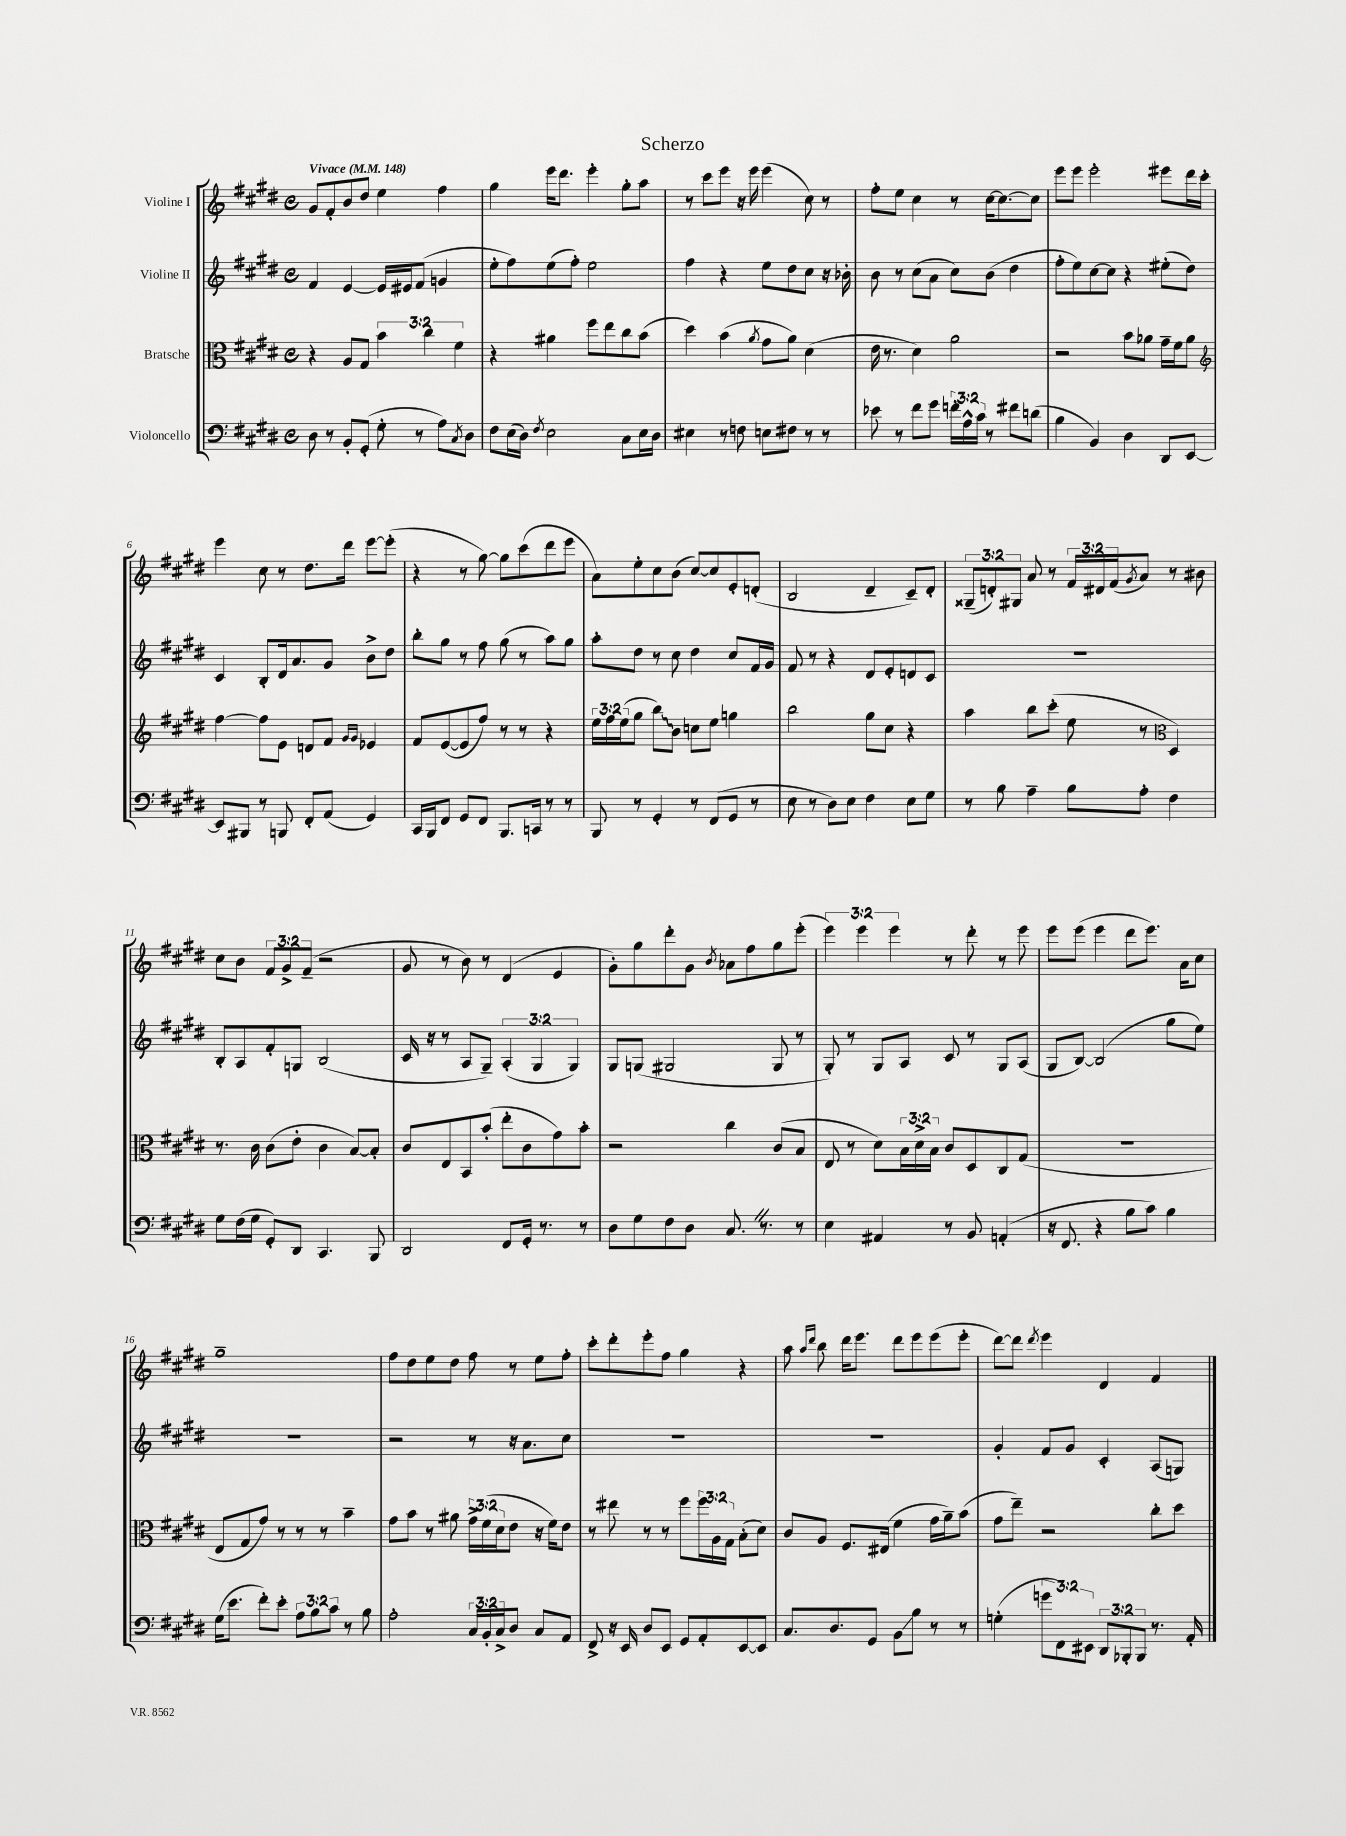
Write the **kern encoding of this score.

**kern	**kern	**kern	**kern
*staff4	*staff3	*staff2	*staff1
*clefF4	*clefC3	*clefG2	*clefG2
*k[f#c#g#d#]	*k[f#c#g#d#]	*k[f#c#g#d#]	*k[f#c#g#d#]
*M4/4	*M4/4	*M4/4	*M4/4
*met(c)	*met(c)	*met(c)	*met(c)
*MM148	*MM148	*MM148	*MM148
8D#\	4r	4f#/	8g#/L
8r	.	.	8f#'/
8BB'/L	8A/L	[4e/	8b/
(8GG#'/J	8G#/J	.	8dd#/J
8G#'\	6b\	16e/]LL	4ee\
.	.	16e#/J	.
8r	.	(8f#/J	.
.	6cc#\	.	.
8A\L)	.	4g/	4ff#\
.	6f#\	.	.
8qC#/	.	.	.
8D#\J	.	.	.
=	=	=	=
8F#\L	4r	8ee'\L	4gg#\
(16E\L	.	8ff#\)	.
16D#\JJ)	.	.	.
8qF#/	.	.	.
2E\	4a#\	(8ee\	16eee\LK
.	.	.	8.ddd#\J
.	.	8ff#'\J)	.
.	8ff#\L	2ee\	4eee'\
.	8ee\	.	.
8C#\L	8cc#\	.	8gg#'\L
16E\L	(8b\J	.	8aa\J
16D#\JJ	.	.	.
=	=	=	=
4E#\	4dd#\)	4ff#\	8r
.	.	.	8ccc#\L
8r	(4b\	4r	8eee\J
8F\	.	.	16r
.	.	.	16eee\
.	8qa/	.	.
8E\L	8g#\L	8ee\L	(4eee\
8F#\J	8a\J)	8dd#\	.
8r	(4d#\	8cc#\J	8cc#\)
8r	.	16r	8r
.	.	16b-'\	.
=	=	=	=
8e-\	16e\	8b\	8ff#'\L
.	8.r	.	.
8r	.	8r	8ee\J
8f#\L	4d#\)	(8cc#\L	4cc#\
8g#\J	.	8a\J	.
24f'\LL	2a\	8cc#\L)	8r
24A^^\	.	.	.
24c#\JJ	.	.	.
8r	.	(8b\J	[16cc#\LK
.	.	.	8.cc#\_
8f#\L	.	4dd#\	.
(8d\J	.	.	8cc#\]J
=	=	=	=
4B\	2r	8ff#'\L	8eee\L
.	.	8ee\)	8eee\J
4BB/)	.	[8cc#\	2eee'\
.	.	8cc#\]J	.
4D#\	8b\L	4r	.
.	8a-\J	.	.
8DD#/L	16g#~\LL	(8ee#'\L	8eee#\L
.	16f#\J	.	.
[8EE/J	8a-\J	8dd#\J)	16ddd#\L
.	.	.	16ccc#'\JJ
=	=	=	=
*	*clefG2	*	*
8EE/]L	[4ff#\	4c#/	4eee\
8BBB#/J	.	.	.
8r	8ff#\]L	8B'/L	8cc#\
8BBB/	8e\J	16d#/k	8r
.	.	8.a/	.
8FF#'/L	8d/L	.	8.dd#\L
(8AA/J	8f#/J	8g#/J	.
.	.	.	16ddd#\Jk
.	16qqg#/LL	.	.
.	16qqg#/JJ	.	.
4GG#/)	4e-/	8b^\L	[8eee\L
.	.	8dd#\J	(8eee'\]J
=	=	=	=
16CC#/LL	8f#/L	8bb'\L	4r
16BBB/J	.	.	.
8FF#/J	([8e/	8gg#\J	.
8GG#/L	8e/]	8r	8r
8FF#/J	8ff#/J)	8ff#\	[8gg#\)
8.BBB/L	8r	(8gg#\	8gg#\]L
.	8r	8r	(8ccc#\
16CC/Jk	.	.	.
8r	4r	8aa\L)	8ddd#\
8r	.	8gg#\J	8eee\J
=	=	=	=
8BBB/	24ee\LL	8aa'\L	8a\L)
.	24ff#\	.	.
.	(24ee\J	.	.
8r	8gg#\J	8dd#\J	8ee'\
4GG#'/	8bb\L)	8r	8cc#\
.	8b\J	8cc#\	(8b\J
8r	8cc\L	4dd#\	[8cc#/L)
(8FF#/L	8ee\J	.	8cc#/]
8GG#/J	4gg\	8cc#/L	8e'/
8r	.	16f#/L	(8d'/J
.	.	16g#/JJ	.
=	=	=	=
8E\	2bb\	8f#/	2B/
8r	.	8r	.
8D#\L)	.	4r	.
8E\J	.	.	.
4F#\	8gg#\L	8d#/L	4d#~/
.	8cc#\J	8e'/	.
8E\L	4r	8d/	8c#~/L)
8G#\J	.	8c#/J	8d#'/J
=	=	=	=
8r	4aa\	1r	(12G##~/L
.	.	.	12d'/)
8B\	.	.	.
.	.	.	12G#/J
4A~\	8bb\L	.	8a/
.	(8ccc#'\J	.	8r
8B\L	8ee\	.	24f#/LL
.	.	.	24d#/
.	.	.	(24f#/J
.	.	.	8qg#/
8A'\J	8r	.	8a/J)
*	*clefC3	*	*
4F#\	4D#/)	.	8r
.	.	.	8b#\
=	=	=	=
8G#\L	8.r	8B'/L	8cc#\L
(16F#\L	.	8A/	8b\J
16G#\JJ	16c#\	.	.
8GG#'/L)	(8c#\L	8f#'/	12f#/L
.	.	.	12g#^/
8DD#/J	8e'\J	8G/J	.
.	.	.	(12f#~/J
4.CC#/	4c#\	(2B/	2r
.	[8B/L)	.	.
8BBB/	8B'/]J	.	.
=	=	=	=
2DD#/	8c#/L	16c#/	8g#/
.	.	16r	.
.	8E/	8r	8r
.	8BB/	8A/L	8b\)
.	(8b'/J	8G#~/J)	8r
8FF#/L	8ee'\L	(6A'/	(4d#/
16GG#'/Jk	8c#\	.	.
.	.	6G#/	.
8.r	.	.	.
.	8g#\)	.	4e/
.	.	6G#/)	.
8r	8b'\J	.	.
=	=	=	=
8D#\L	2r	8G#/L	8g#'\L)
8G#\	.	(8G/J	8gg#\
8F#\	.	2G#/	8ddd#'\
8D#\J	.	.	8g#\J
.	.	.	8qb/
8.C#/	4cc#\	.	8a-\L
.	.	.	8ff#\
8.r	.	.	.
.	(8c#/L	8G#/	8gg#\
8r	8B/J	8r	(8eee'\J
=	=	=	=
4E\	8E/	8G#'/)	6eee\)
.	8r	8r	.
.	.	.	6eee\
4AA#/	8d#\L)	8G#/L	.
.	.	.	6eee\
.	24B\L	8A/J	.
.	24d#^\	.	.
.	24B\JJ	.	.
8r	8c#/L	8c#/	8r
8BB/	8D#/	8r	8ddd#'\
(4AA'/	8C#/	8G#/L	8r
.	(8G#/J	(8A/J	8eee\
=	=	=	=
16r	1r	8G#/L	8eee\L
8.FF#/	.	.	.
.	.	[8B/J)	(8eee\J
4r	.	(2B/]	4eee\
8B\L	.	.	8ddd#\L
8c#\J)	.	.	8.eee\J)
4B\	.	8gg#\L	.
.	.	.	16a\LK
.	.	8ee\J)	8cc#\J
=	=	=	=
(16G#\LK	8E/L	1r	1gg#~
8.e\J	.	.	.
.	8G#/	.	.
8f#'\L)	8g#/J)	.	.
8e'\J	8r	.	.
12A\L	8r	.	.
12B\	.	.	.
.	8r	.	.
12c#\J	.	.	.
8r	4b~\	.	.
8B\	.	.	.
=	=	=	=
2A'\	8g#\L	2r	8ff#\L
.	8b\J	.	8dd#\
.	8r	.	8ee\
.	8a#\	.	8dd#\J
24C#/LL	24g#^\LL	8r	8ff#\
24BB'/	(24f#\	.	.
24C#^/J	24d#\J	.	.
8D#/J	8e\J	16r	8r
.	.	8.a\L	.
8C#/L	16r	.	8ee\L
.	16f#\LK)	.	.
8AA/J	8e\J	8cc#\J	8ff#'\J
=	=	=	=
8FF#^/	8r	1r	8ccc#'\L
16r	8ee#\	.	8ddd#'\
16EE/	.	.	.
8D#/L	8r	.	8eee'\
8EE/J	8r	.	8ff#\J
8GG#/L	8ff#\L	.	4gg#\
8AA'/	24ff#\L	.	.
.	24A\	.	.
.	24G#\JJ	.	.
[8EE/	(8B'\L	.	4r
8EE/]J	8d#\J)	.	.
=	=	=	=
8.C#/L	8c#/L	1r	8aa\
.	.	.	16qqaa/LL
.	.	.	16qqddd#/JJ
.	8A/J	.	8bb\
8.D#/	.	.	.
.	8.F#/L	.	16ddd#\LK
.	.	.	8.eee\J
8GG#/J	.	.	.
.	(16E#/Jk	.	.
8BB\L	4f#\	.	8ddd#\L
8B\J	.	.	8eee\
8r	16g#\LL	.	(8eee\
.	16a~\J)	.	.
8r	(8b\J	.	8eee'\J
=	=	=	=
(4G'\	8g#\L	4g#'/	[8ddd#\L)
.	8ee~\J)	.	8ddd#\]J
.	.	.	8qddd#/
12g\L	2r	8f#/L	4eee\
12FF#\)	.	.	.
.	.	8g#/J	.
12EE#\J	.	.	.
12DD#/L	.	4c#'/	4d#/
12BBB-'/	.	.	.
12BBB-/J	.	.	.
8.r	8cc#'\L	(8A/L	4f#/
.	8dd#\J	8G/J)	.
16AA'/	.	.	.
==	==	==	==
*-	*-	*-	*-
